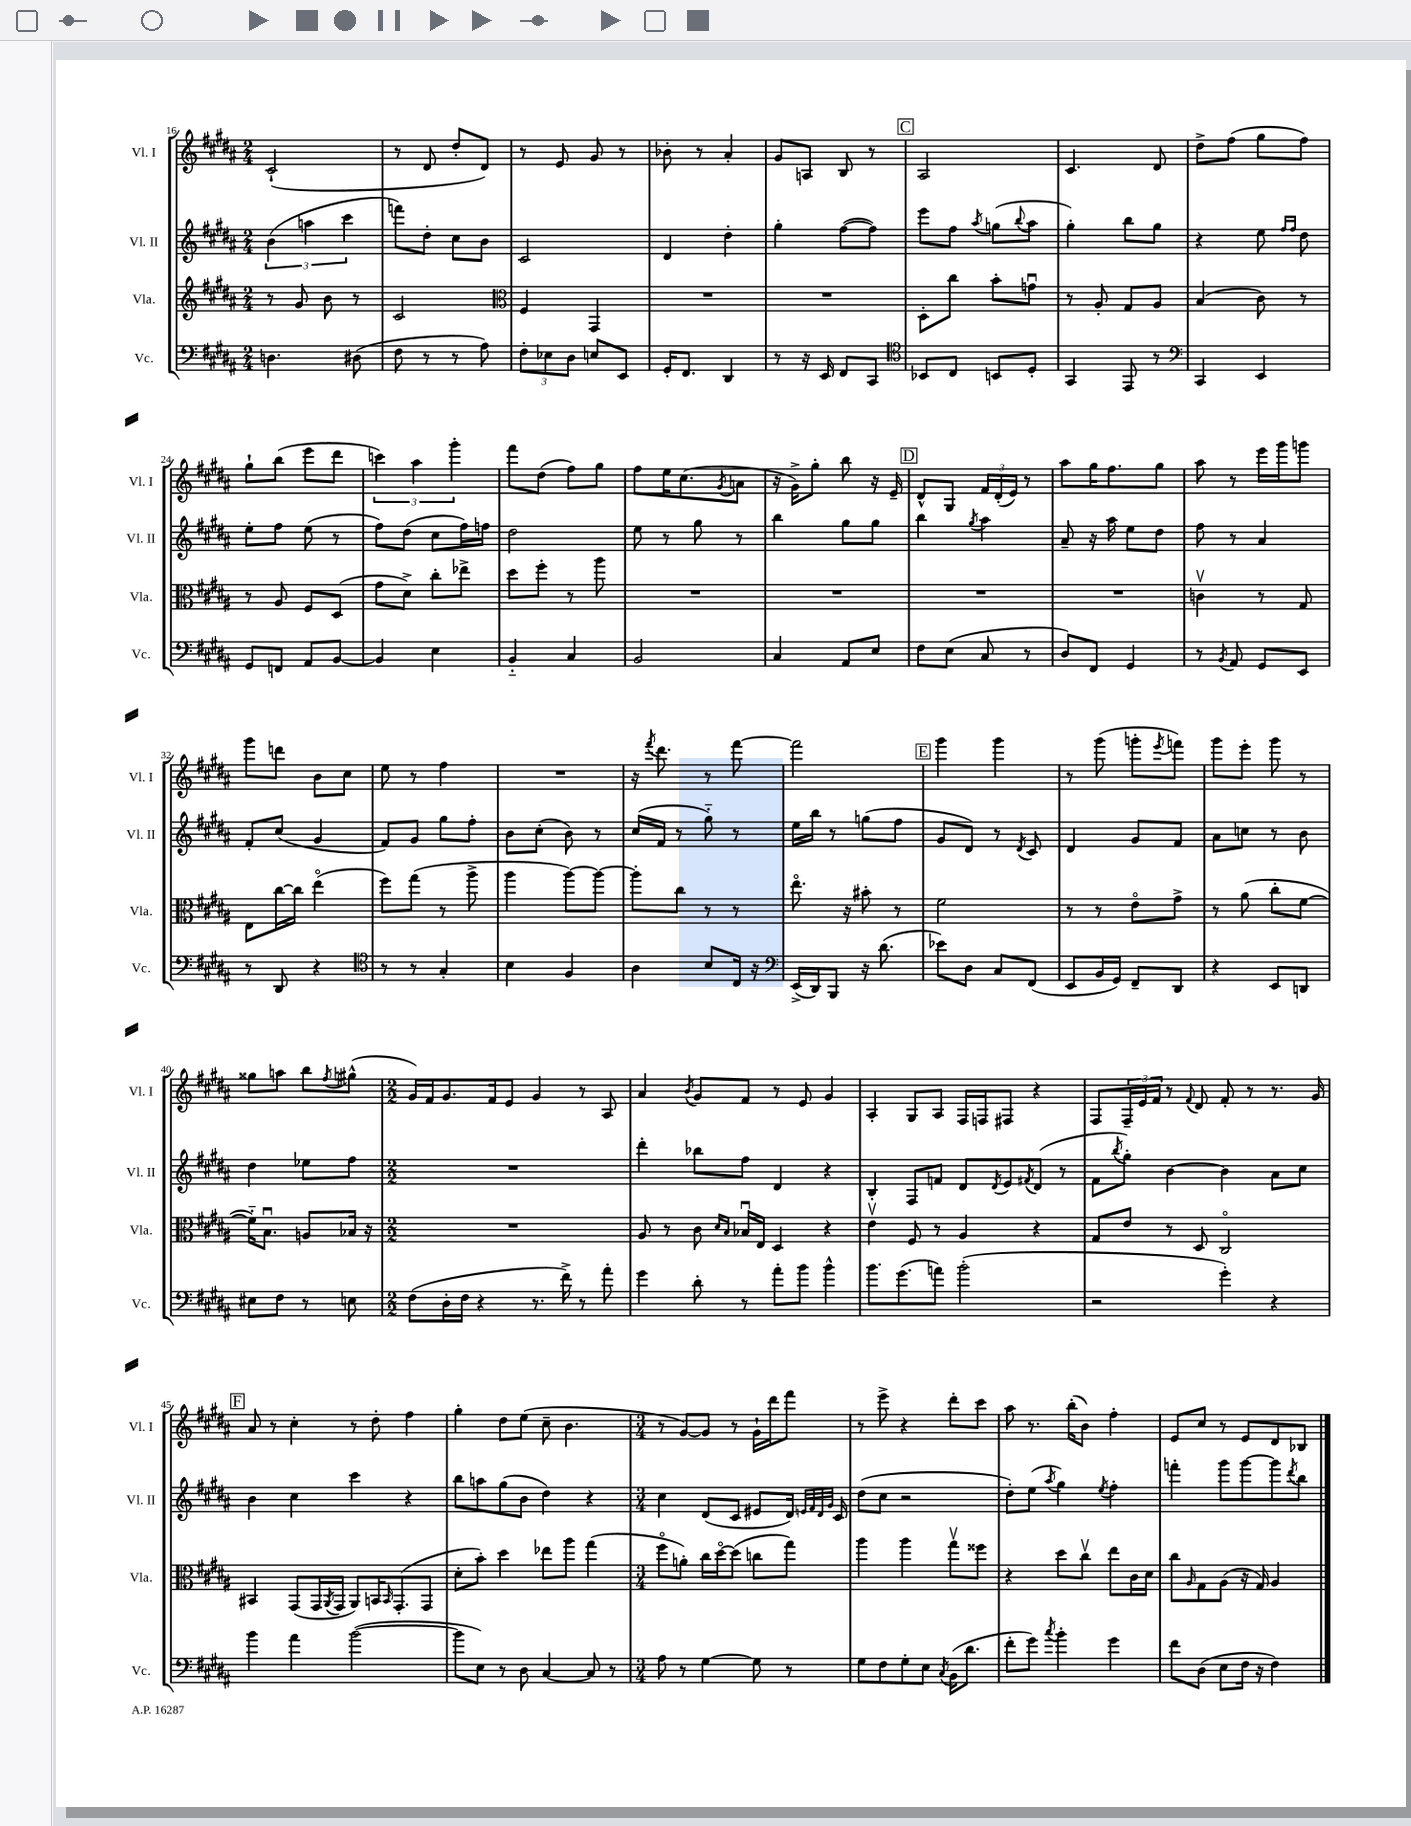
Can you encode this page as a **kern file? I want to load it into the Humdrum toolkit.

**kern	**kern	**kern	**kern
*part4	*part3	*part2	*part1
*staff4	*staff3	*staff2	*staff1
*I"Vc.	*I"Vla.	*I"Vl. II	*I"Vl. I
*I'Vc.	*I'Vla.	*I'Vl. II	*I'Vl. I
*clefF4	*clefG2	*clefG2	*clefG2
*k[f#c#g#d#a#]	*k[f#c#g#d#a#]	*k[f#c#g#d#a#]	*k[f#c#g#d#a#]
*M2/4	*M2/4	*M2/4	*M2/4
=16	=16	=16	=16
4.Dn\	8r	(6b\	(2c#`/
.	8g#/	.	.
.	.	6aan\	.
.	8b\	.	.
.	.	6ccc#\	.
(8D#X\	8r	.	.
=17	=17	=17	=17
8F#\	2c#/	8fffn\L)	8r
8r	.	8dd#'\J	8d#/
8r	.	8cc#\L	8dd#'/L
8A#\)	.	8b\J	8d#/J)
=18	=18	=18	=18
*	*clefC3	*	*
12F#'\L	4F#/	2c#/	8r
12E-X\	.	.	.
.	.	.	8e/
12D#\J	.	.	.
8En/L	4GG#/	.	8g#/
8EE/J	.	.	8r
=19	=19	=19	=19
16GG#'/KL	2r	4d#/	8b-X'\
8.FF#/J	.	.	.
.	.	.	8r
4DD#/	.	4dd#'\	4a#'/
=20	=20	=20	=20
8r	2r	4gg#'\	8g#/L
16r	.	.	8An/J
16EE/	.	.	.
8FF#/L	.	([8ff#\L	8B/
8CC#/J	.	8ff#\J])	8r
!!LO:REH:place=s1:t=C
=21	=21	=21	=21
*clefC4	*	*	*
8BB-X/L	8D#'\L	8eee\L	2A#/
8C#/J	8cc#\J	8ff#\J	.
.	.	8qaa#/	.
8BBn/L	8b'\L	(8ggn\L	.
.	.	8qqbb/	.
8D#'/J	8gnu\J	8aa#\J	.
=22	=22	=22	=22
4GG#/	8r	4gg#'\)	4.c#/
.	8A#'/	.	.
8EE/	8G#/L	8bb\L	.
8r	8A#/J	8gg#\J	8d#/
=23	=23	=23	=23
*clefF4	*	*	*
4CC#/	(4B/	4r	8dd#^\L
.	.	.	(8ff#\J
4EE/	8c#\)	8ee\	8gg#\L
.	.	16qqff#/LL	.
.	.	16qqff#/JJ	.
.	8r	8dd#\	8ff#\J)
!!LO:LB:g=z
=24	=24	=24	=24
8GG#/L	8r	8ee'\L	8gg#`\L
8FFn/J	8A#/	8ff#\J	(8bb\J
8AA#/L	8F#/L	(8ee\	8eee\L
[8BB/J	(8D#/J	8r	8ddd#\J
=25	=25	=25	=25
4BB/]	8g#\L	8ff#\L)	6cccn\)
.	8d#^\J)	(8dd#\J	.
.	.	.	6aa#\
4E\	8cc#'\L	8cc#\L	.
.	.	.	6ggg#'\
.	8ee-X^\J	16ff#\L)	.
.	.	16ffn\JJ	.
=26	=26	=26	=26
4BB/	8dd#\L	2dd#\	8fff#\L
.	8ff#'\J	.	(8dd#\J
4C#/	8r	.	8ff#\L)
.	8aa#\	.	8gg#\J
=27	=27	=27	=27
2BB/	2r	8ee\	8ff#\L
.	.	8r	16ee\K
.	.	.	(8.cc#\
.	.	8gg#\	.
.	.	.	8qg#/
.	.	8r	8an\J
=28	=28	=28	=28
4C#/	2r	4bb\	16r
.	.	.	16g#^\KL)
.	.	.	8gg#'\J
8AA#/L	.	8gg#\L	8bb\
8E/J	.	8gg#\J	16r
.	.	.	16e~/
!!LO:REH:place=s1:t=D
=29	=29	=29	=29
8F#\L	2r	4bb\	8d#^^/L
(8E\J	.	.	8G#/J
.	.	8qgg#/	.
8C#/	.	4aa#\	24f#/LL
.	.	.	(24d#'/
.	.	.	24e/JJ)
8r	.	.	8r
=30	=30	=30	=30
8D#/L)	2r	8a#~/	8aa#\L
8FF#/J	.	16r	16gg#\K
.	.	16aa#\	8.ff#\
4GG#/	.	8ee\L	.
.	.	8dd#\J	8gg#\J
=31	=31	=31	=31
8r	4cnv\	8ff#\	8aa#\
8qBB/	.	.	.
8AA#/	.	8r	8r
8GG#/L	8r	4a#/	16eee\LL
.	.	.	16ggg#\J
8EE/J	8G#/	.	8gggn\J
!!LO:LB:g=z
=32	=32	=32	=32
8r	8E\L	8f#'/L	8ggg#\L
8DD#/	[16cc#\L	(8cc#/J	8dddn\J
.	16cc#\JJ]	.	.
4r	(4ee\	4g#/	8b\L
.	.	.	8cc#\J
=33	=33	=33	=33
*clefC4	*	*	*
8r	8ff#\L)	8f#/L)	8ee\
8r	(8gg#\J	8g#/J	8r
4G#'/	8r	8gg#\L	4ff#\
.	8aa#^\	8ff#'\J	.
=34	=34	=34	=34
4B\	4aa#\	8b\L	2r
.	.	(8cc#'\J	.
4F#/	[8aa#\L)	8b\)	.
.	8aa#\J_	8r	.
=35	=35	=35	=35
4A#\	8aa#'\L]	(16cc#/LL	16r
.	.	.	8qfff#/
.	.	16f#/JJ	8.ddd#\
.	8cc#\J	8r	.
8B/L	8r	8gg#\)	8r
16C#/Jk	8r	8r	[8fff#\
16r	.	.	.
=36	=36	=36	=36
*clefF4	*	*	*
(16EE^/LL	8.ee\	16ee\LL	2fff#\]
16DD#/J)	.	16bb\JJ	.
8BBB/J	.	8r	.
.	16r	.	.
16r	8b#X'\	(8ggn\L	.
(8.d#\	.	.	.
.	8r	8ff#\J	.
!!LO:REH:place=s1:t=E
=37	=37	=37	=37
8e-X\L)	2f#\	8g#/L	4ggg#\
8D#\J	.	8d#/J)	.
8C#/L	.	8r	4ggg#\
.	.	8qd#/	.
(8FF#/J	.	8c#/	.
=38	=38	=38	=38
8EE/L	8r	4d#/	8r
16BB/L	8r	.	(8ggg#\
16GG#/JJ)	.	.	.
8FF#~/L	8e\L	8g#/L	8gggn'\L
.	.	.	8qeee/
8DD#/J	8g#^\J	8f#/J	8fffn\J)
=39	=39	=39	=39
4r	8r	8a#\L	8ggg#\L
.	(8a#\	8ccn\J	8eee'\J
8EE/L	8cc#'\L	8r	8ggg#\
8DDn/J	[8f#\J	8b\	8r
!!LO:LB:g=z
=40	=40	=40	=40
8E#X\L	16f#\KL])	4dd#\	8gg##X\L
.	8.Bu\J	.	.
8F#\J	.	.	8aan\J
8r	8An/L	8ee-X\L	8bb\L
.	.	.	8qff#/
8En\	16B-X/Jk	8ff#\J	(8gg#X^^\J
.	16r	.	.
=41	=41	=41	=41
*M2/2	*M2/2	*M2/2	*M2/2
(8F#\L	1r	1r	16g#/LL)
.	.	.	16f#/J
16D#'\L	.	.	8.g#/
16F#\JJ	.	.	.
4r	.	.	.
.	.	.	16f#/k
.	.	.	8e/J
8.r	.	.	4g#/
16f#^\)	.	.	.
8r	.	.	8r
8a#'\	.	.	8A#/
=42	=42	=42	=42
4g#\	8A#/	4ddd#'\	4a#/
.	8r	.	.
.	.	.	8qb/
8d#'\	8c#\	8bb-X\L	8g#/L
.	16qqd#/LL	.	.
.	16qqB/JJ	.	.
8r	16B-Xu/LL	8ff#\J	8f#/J
.	16E/JJ	.	.
8a#'\L	4D#/	4d#/	8r
8b\J	.	.	8e/
4b^^\	4r	4r	4g#/
=43	=43	=43	=43
8.b\L	4ev\	4B'/	4A#'/
(8.g#\	.	.	.
.	8F#/	8F#/L	8G#/L
8an\J)	8r	8fn/J	8A#/J
(2b'\	4A#/	8d#/L	16F#/LL
.	.	.	16Fn/J
.	.	8qd#/	.
.	.	8e/	8F#X/J
.	.	8qf#X/	.
.	4r	(8d#/J	4r
.	.	8r	.
=44	=44	=44	=44
2r	8G#/L	8f#\L	8F#/L
.	.	8qbb/	.
.	8e/J	8gg#'\J)	24F#~/L
.	.	.	24e/
.	.	.	24f#/JJ
.	8r	[4b\	8r
.	.	.	8qqf#/
.	8D#/	.	8d#/
4g#'\)	2C#/	4b\]	8f#'/
.	.	.	8r
4r	.	8a#\L	8.r
.	.	8cc#\J	.
.	.	.	16g#/
!!LO:LB:g=z
!!LO:REH:place=s1:t=F
=45	=45	=45	=45
4b\	4BB#X/	4b\	8a#/
.	.	.	8r
4a#\	(8GG#/L	4cc#\	4cc#'\
.	16GG#/L	.	.
.	8qAA#/	.	.
.	16GG#/JJ	.	.
([2b\	8AA#/L)	4ccc#\	8r
.	16BBn/K	.	8dd#'\
.	16qqBB/	.	.
.	(8.GG#'/	.	.
.	.	4r	4ff#\
.	8GG#/J	.	.
=46	=46	=46	=46
8b\L]	8d#'\L	8bb\L	4gg#'\
8E\J)	8b'\J)	8aan\	.
8r	4dd#\	(8gg#\	8dd#\L
8D#\	.	8b\J	(8ee\J
[4C#/	8ee-X\L	4dd#\)	8cc#~\
.	8aa#\J	.	4.b\
8C#/]	(4gg#\	4r	.
8r	.	.	.
=47	=47	=47	=47
*M3/4	*M3/4	*M3/4	*M3/4
8A#\	8ff#\L	4cc#\	8r
8r	8an'\J)	.	[8g#/L)
[4G#\	16cc#\LL	(8d#/L	8g#/J]
.	[16dd#\J	.	.
.	(8dd#\J]	8c#/J	8r
8G#\]	8ccn\L	8e#X/L	16g#`\LL
.	.	.	16ddd#\J
8r	8gg#\J)	16d#/Jk)	8fff#\J
.	.	32qqen/LLL	.
.	.	32qqf#/	.
.	.	32qqd#/	.
.	.	32qqg#/JJJ	.
.	.	16c#/	.
=48	=48	=48	=48
8G#\L	4aa#\	(8dd#\L	8r
8F#\	.	8cc#\J	8eee^\
8G#'\	4aa#\	2r	4r
8E\J	.	.	.
8qC#/	.	.	.
(16BB\KL	8gg#v\L	.	8ddd#'\L
8.d#\J	.	.	.
.	8ff##X\J	.	8ccc#\J
=49	=49	=49	=49
8f#'\L	4r	8dd#'\L)	8aa#\
8g#\J)	.	(8ee\J	8.r
8qcc#/	.	8qaa#/	.
4b'\	8dd#\L	4gg#\)	.
.	.	.	(16bb'\KL
.	8cc#v\J	.	8b\J)
.	.	8qee/	.
4g#\	8ee\L	4ff#'\	4ff#'\
.	16c#\L	.	.
.	16d#\JJ	.	.
=50	=50	=50	=50
8f#\L	8cc#\L	4fffn'\	8e/L
.	16qqA#/	.	.
(8D#\J	8G#\	.	8cc#/J
8E\L	(8A#\J	8ggg#\L	8r
16F#\Jk	16r	[8ggg#\	8e/L
16r	16G#/)	.	.
4F#\)	4A#/	8ggg#\]	8d#/
.	.	8qddd#/	.
.	.	8bb\J	8B-X/J
==	==	==	==
*-	*-	*-	*-
